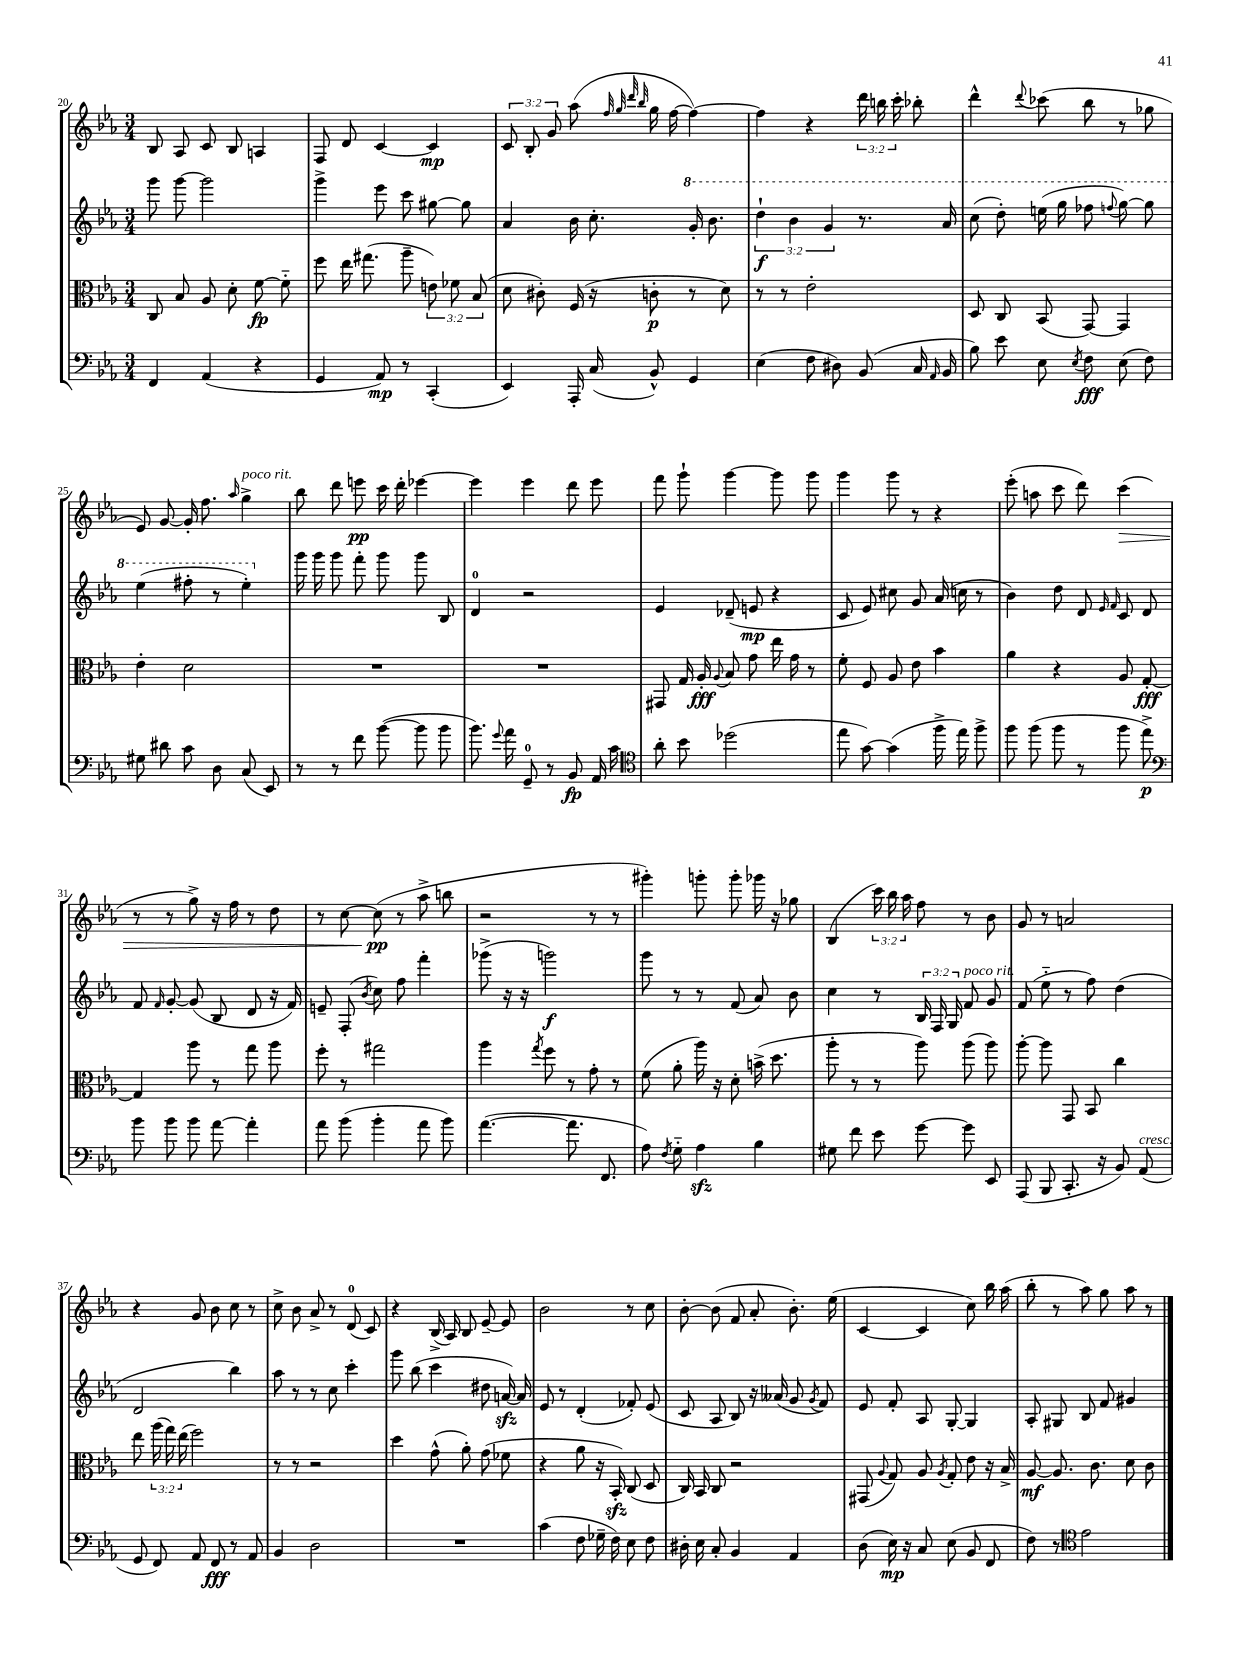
<<
\new StaffGroup <<
\new Staff = "s0" {
    \clef treble \key ees \major \numericTimeSignature \time 3/4 \override Staff.TupletNumber.text = #tuplet-number::calc-fraction-text
    \autoBeamOff bes8 aes8 c'8 bes8 a4 |
    f8 d'8 c'4~ c'4\mp |
    \tuplet 3/2 { c'8 bes8-. g'8 } aes''8( \grace { f''32 g''32 d'''32 bes''32 } g''16 f''16~ f''4~) |
    f''4 r4 \tuplet 3/2 { d'''16 b''16 c'''16-. } bes''8-. |
    d'''4-^ \appoggiatura { d'''8 } ces'''8( bes''8 r8 ges''8 |
    ees'8) g'8~ g'16-. f''8. \grace { aes''16 } g''4->^\markup { \italic "poco rit." } |
    bes''8 d'''8 e'''8\pp c'''16 d'''16-. ees'''4~ |
    ees'''4 ees'''4 d'''8 ees'''8 |
    f'''8 g'''8-! g'''4~ g'''8 g'''8 |
    g'''4 g'''8 r8 r4 |
    ees'''8-.( a''8 c'''8 d'''8) c'''4\>( |
    r8 r8 g''8->) r16 f''16 r8 d''8 |
    r8 c''8~ c''8\pp\!( r8 aes''8-> b''8 |
    r2 r8 r8 |
    gis'''4-.) g'''8-. g'''8-. ges'''16 r16 ges''8 |
    bes4( \tuplet 3/2 { c'''16) bes''16 aes''16 } f''8 r8 bes'8 |
    g'8 r8 a'2 |
    r4 g'8 bes'8 c''8 r8 |
    c''8-> bes'8 aes'8-> r8 d'8-0( c'8) |
    r4 bes16->( aes16) bes8 ees'8~-- ees'8 |
    bes'2 r8 c''8 |
    bes'8~-. bes'8( f'8 aes'8-. bes'8.-.) ees''16( |
    c'4~ c'4 c''8) bes''16 aes''16( |
    bes''8-. r8 aes''8) g''8 aes''8 r8 \bar "|." |
}
\new Staff = "s1" {
    \clef treble \key ees \major \numericTimeSignature \time 3/4 \override Staff.TupletNumber.text = #tuplet-number::calc-fraction-text
    \autoBeamOff g'''8 g'''8~ g'''2 |
    g'''4-> ees'''8 c'''8 gis''8~ gis''8 |
    aes'4 bes'16 c''8.-. \ottava #1 g''16-. bes''8. |
    \tuplet 3/2 { d'''4-!\f bes''4 g''4 } r8. aes''16 |
    c'''8( d'''8-.) e'''16( g'''16 fes'''8 \appoggiatura { f'''8 } g'''8~) g'''8 |
    ees'''4( fis'''8-. r8 ees'''4-.) \ottava #0 |
    g'''16 g'''16 g'''8 f'''8-. g'''8 g'''8 bes8 |
    d'4-0 r2 |
    ees'4 des'8--( e'8\mp r4 |
    c'8 ees'8) cis''8 g'8 aes'16( c''16 r8 |
    bes'4) d''8 d'8 \grace { ees'16 f'16 } c'8 d'8 |
    f'8 \grace { f'16 } g'8~-. g'8( bes8 d'8 r16 f'16) |
    e'8-- f8-.( \acciaccatura { bes'8 } c''8) f''8 f'''4-. |
    ges'''8->( r16 r16 g'''2\f) |
    g'''8 r8 r8 f'8( aes'8) bes'8 |
    c''4 r8 \tuplet 3/2 { bes16 f16 g16 } f'8^\markup { \italic "poco rit." } g'8 |
    f'8( ees''8-_ r8 f''8) d''4( |
    d'2 bes''4) |
    aes''8 r8 r8 c''8 c'''4-. |
    g'''8 bes''8( c'''4 dis''8 a'16~\sfz) a'16 |
    ees'8 r8 d'4-.( fes'8-.) ees'8( |
    c'8 aes8 bes8) r16 aeses'16( g'8 \acciaccatura { g'8 } f'8) |
    ees'8 f'8-. aes8 g8~-. g4 |
    aes8-. gis8 bes8 f'8 gis'4 \bar "|." |
}
\new Staff = "s2" {
    \clef alto \key ees \major \numericTimeSignature \time 3/4 \override Staff.TupletNumber.text = #tuplet-number::calc-fraction-text
    \autoBeamOff c8 bes8 aes8 d'8-. f'8~\fp f'8-_ |
    f''8 ees''16 gis''8.( aes''8-- \tuplet 3/2 { e'8) fes'8 bes8( } |
    d'8 cis'8-.) f16( r16 c'8-.\p r8 d'8) |
    r8 r8 ees'2-. |
    d8 c8 bes,8( g,8~) g,4 |
    ees'4-. d'2 |
    R2. |
    R2. |
    gis,8 g16 aes16-.\fff \appoggiatura { aes8 } bes8 g'8 ees''16 g'16 r8 |
    f'8-. f8 aes8 ees'8 bes'4 |
    aes'4 r4 aes8 g8~-.\fff |
    g4 aes''8 r8 g''8 aes''8 |
    f''8-. r8 gis''2 |
    aes''4 \acciaccatura { g''8 } f''8 r8 g'8-. r8 |
    f'8( aes'8-. aes''16) r16 d'8-. b'16->( d''8. |
    aes''8-. r8 r8 aes''8) aes''8( aes''8) |
    aes''8~-. aes''8 g,8 bes,8 c''4 |
    ees''8 \tuplet 3/2 { aes''16( g''16) ees''16( } f''2) |
    r8 r8 r2 |
    d''4 g'8-^( aes'8-.) g'8( fes'8 |
    r4 aes'8 r16 bes,16-.\sfz) c8( d8 |
    c16) bes,16 c8 r2 |
    gis,8( \appoggiatura { aes8 } g8) aes8 \acciaccatura { aes8 } g8-. ees'8 r16 bes16-> |
    aes8~\mf aes8. c'8. d'8 c'8 \bar "|." |
}
\new Staff = "s3" {
    \clef bass \key ees \major \numericTimeSignature \time 3/4
    \autoBeamOff f,4 aes,4( r4 |
    g,4 aes,8\mp) r8 c,4-.( |
    ees,4) aes,,16-. c16( bes,8-^) g,4 |
    ees4( f8 dis8) bes,8( c16 \grace { aes,16 } bes,16 |
    bes8) ees'8 ees8 \acciaccatura { ees8 } f8\fff ees8( f8) |
    gis8 dis'8 c'8 d8 c8( ees,8) |
    r8 r8 f'8 bes'8~( bes'8 bes'8 |
    bes'8.) \appoggiatura { g'8 } aes'16 g,8-0-- r8 bes,8\fp aes,16 c'16 |
    \clef tenor aes'8-. bes'8 des''2( |
    ees''8 g'8~) g'4( f''16-> ees''16) f''8-> |
    f''8 f''8( f''8 r8 f''8 ees''8->\p) |
    \clef bass bes'8 bes'8 bes'8 aes'8~ aes'4-. |
    aes'8 bes'8( bes'4-. aes'8 bes'8) |
    aes'4.~( aes'8. f,8. |
    aes8) \acciaccatura { f8 } g8-_ aes4\sfz bes4 |
    gis8 f'8 ees'8 g'8~ g'8 ees,8 |
    aes,,8( bes,,8 c,8.-. r16 bes,8) aes,8^\markup { \italic "cresc." }( |
    g,8 f,8) aes,8 f,8\fff r8 aes,8 |
    bes,4 d2 |
    R2. |
    c'4( f8 ges16-- f16) ees8 f8 |
    dis16-. ees16 c8-. bes,4 aes,4 |
    d8( ees16\mp) r16 c8 ees8( bes,8 f,8 |
    f8) r8 \clef tenor ees'2 \bar "|." |
}
>>
>>
\layout { \context { \Score currentBarNumber = #20 } }
